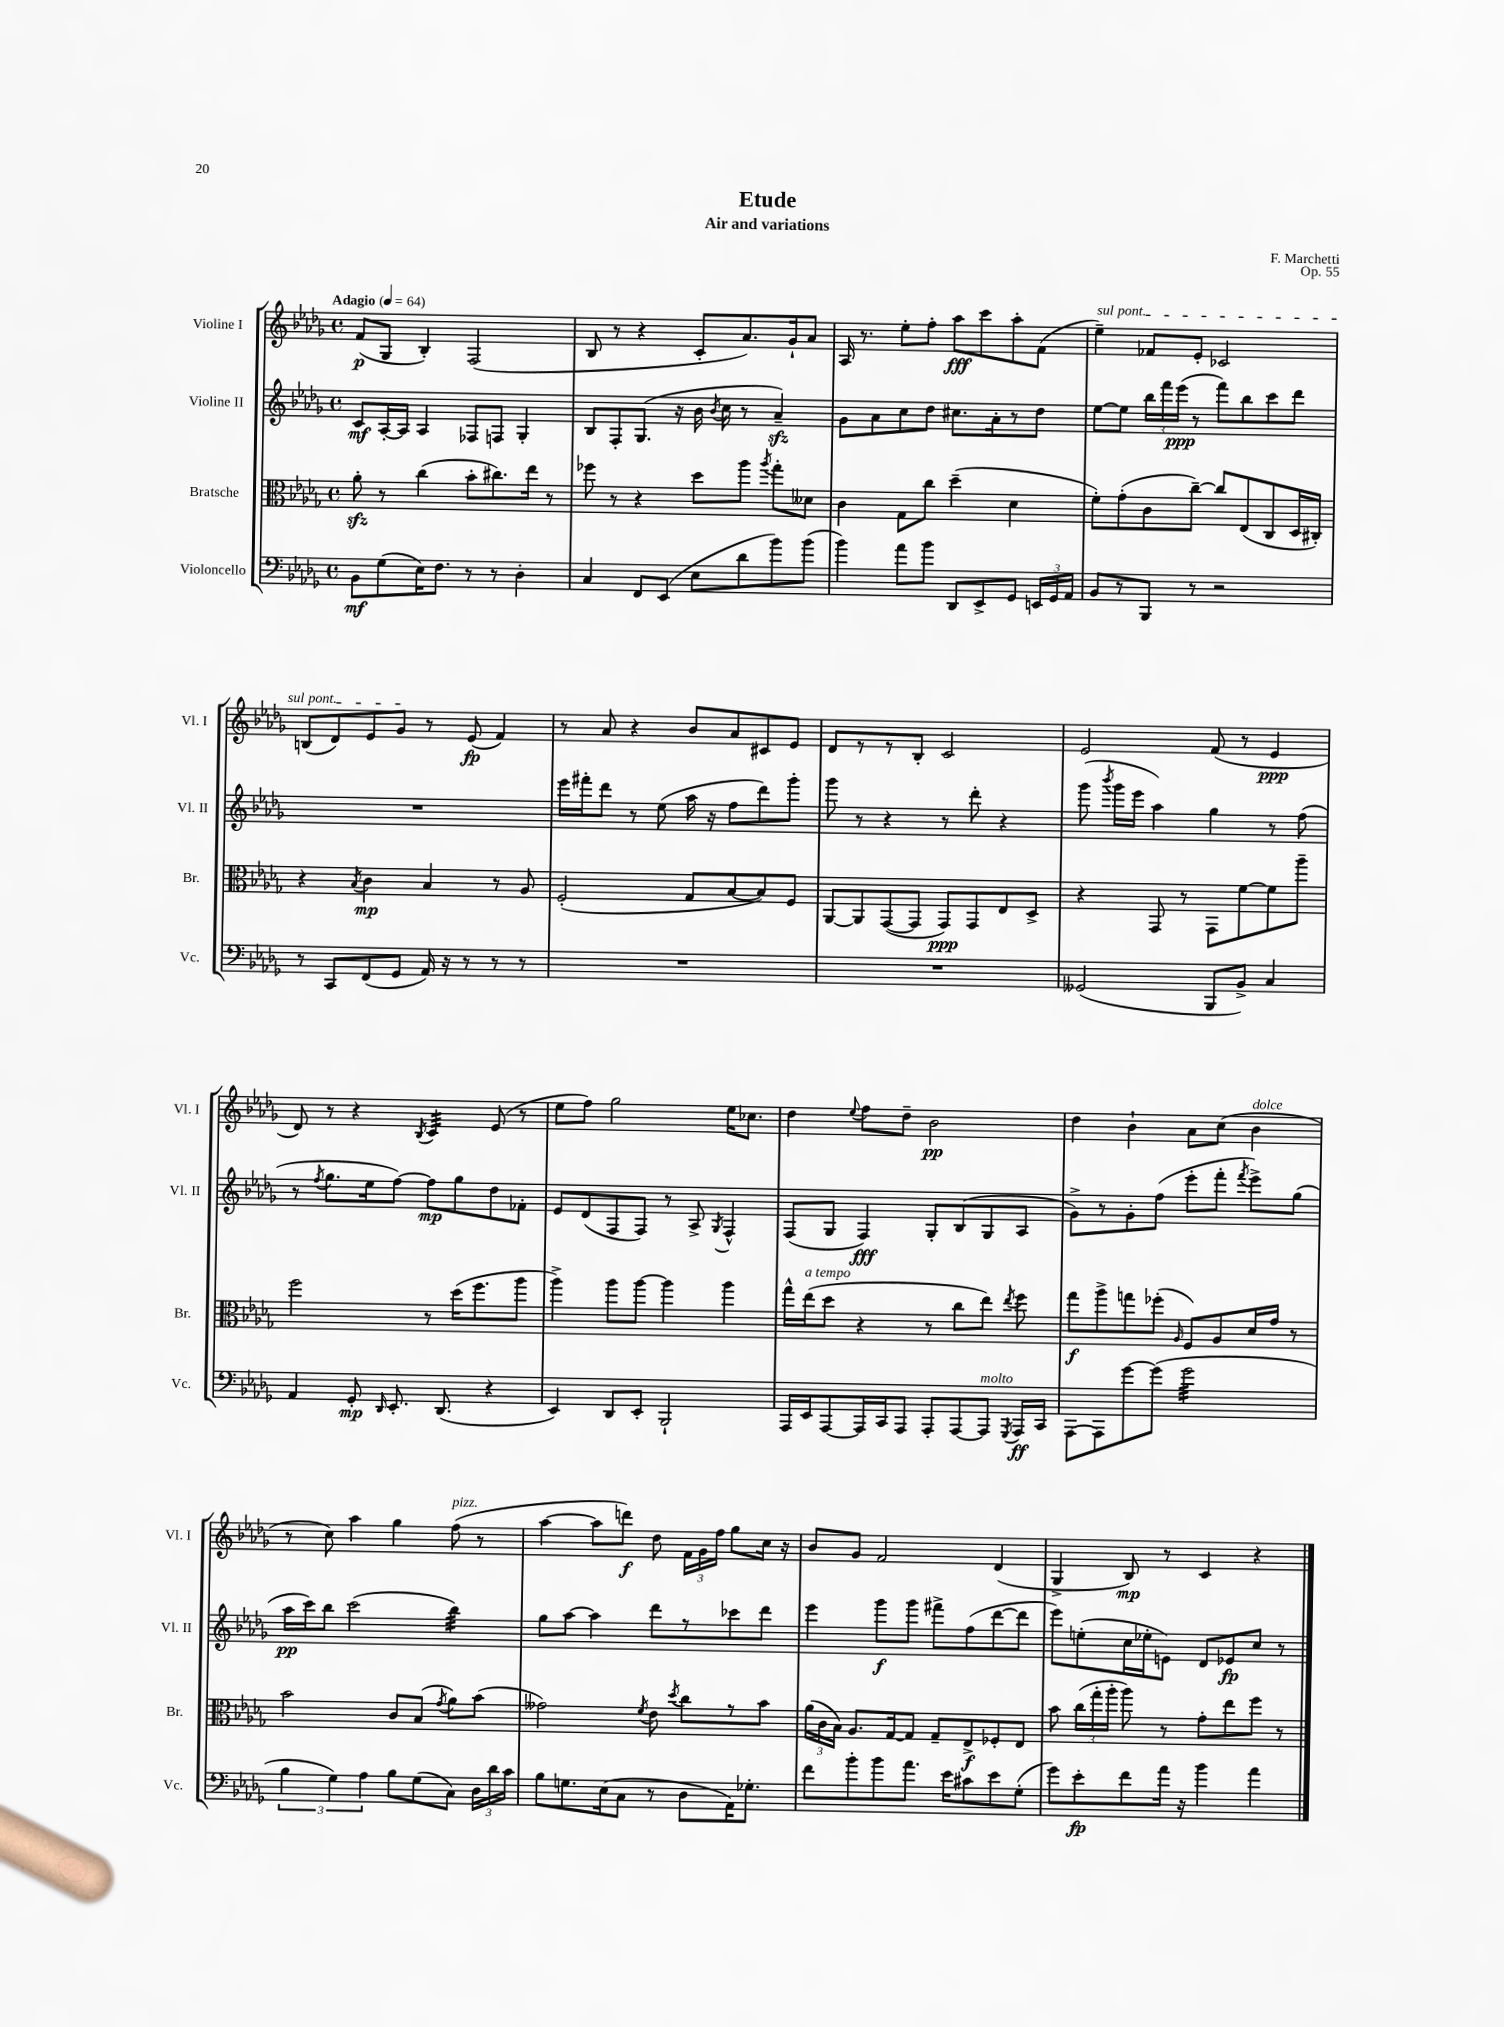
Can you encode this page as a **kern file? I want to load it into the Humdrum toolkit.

**kern	**kern	**kern	**kern
*staff4	*staff3	*staff2	*staff1
*clefF4	*clefC3	*clefG2	*clefG2
*k[b-e-a-d-g-]	*k[b-e-a-d-g-]	*k[b-e-a-d-g-]	*k[b-e-a-d-g-]
*M4/4	*M4/4	*M4/4	*M4/4
*met(c)	*met(c)	*met(c)	*met(c)
*MM64	*MM64	*MM64	*MM64
8BB-	8a-'	8c	(8f
(8G-	8r	[16A-'	8G-
.	.	16A-]	.
16E-)	(4cc	4A-	4B-')
8.F	.	.	.
8r	8b-'	8F-	(2F
8r	8.cc#)	8F	.
4D-'	.	4G-'	.
.	16ee-	.	.
.	8r	.	.
=	=	=	=
4C	8ff-	8B-	8B-
.	8r	8F'	8r
8FF	4r	(8.G-	4r
(8EE-	.	.	.
.	.	16r	.
8E-	8dd-	16b-	8c'
.	.	8qb-	.
.	.	16cc	.
8d-	8aa-	8r	8.a-)
.	8qaa-	.	.
8b-)	8gg-'	4a-~)	.
.	.	.	16g-`
(8b-	8d--	.	8a-
=	=	=	=
4b-)	4c	8g-	16A-
.	.	.	8.r
.	.	8a-	.
8a-	8G-	8cc	8ee-'
8b-	8cc	8dd-	8ff'
8DD-	(4dd-~	8.cc#	8aa-
8EE-^	.	.	8ccc
.	.	16a-'	.
8GG-	4d-	8r	8aa-'
24EE	.	8dd-	(8f
24GG-	.	.	.
24AA-	.	.	.
=	=	=	=
8BB-	8f')	[8ee-	4ee-~)
8r	(8g-'	8ee-]	.
8BBB-	8c	24bb-	8f-
.	.	24fff	.
.	.	(24eee-	.
8r	[8cc~)	8r	8e-'
2r	8cc]	8fff)	2c-
.	(8E-	8bb-	.
.	8C	8ccc	.
.	16D-	8ddd-	.
.	16C#')	.	.
=	=	=	=
8r	4r	1r	(8B
8CC	.	.	8d-)
.	8qB-	.	.
(8FF	4c	.	8e-
8GG-	.	.	8g-
16AA-)	4B-	.	8r
16r	.	.	.
8r	.	.	(8e-
8r	8r	.	4f)
8r	8A-	.	.
=	=	=	=
1r	(2F'	16eee-	8r
.	.	16fff#'	.
.	.	8ddd-	8a-
.	.	8r	4r
.	.	(8ee-	.
.	8G-	16aa-	8b-
.	.	16r	.
.	[8B-	8ff	8a-
.	8B-])	8ddd-)	8c#
.	8F	8ggg-'	8e-
=	=	=	=
1r	[8AA-	8ggg-	8d-
.	8AA-]	8r	8r
.	([8GG-	4r	8r
.	8GG-]	.	8B-'
.	8GG-)	8r	2c
.	8GG-	8ddd-'	.
.	8E-	4r	.
.	8D-^	.	.
=	=	=	=
(2GG--	4r	(8ggg-	2e-
.	.	8qbbb-	.
.	.	16ggg-	.
.	.	16eee-	.
.	8GG-	4aa-)	.
.	8r	.	.
8BBB-	8GG-	4gg-	(8f
8BB-^)	[8f	.	8r
4C	8f]	8r	4e-
.	8aa-~	(8ff	.
=	=	=	=
4AA-	2ff	8r	8d-)
.	.	8qff	.
.	.	8.gg-	8r
8GG-'	.	.	4r
.	.	16ee-	.
16qqDD-	.	.	.
8.EE-'	.	[8ff)	.
.	.	.	8qB-
.	8r	8ff]	4c
(8.DD-	.	.	.
.	(16dd-	8gg-	.
.	8.ff	.	.
4r	.	8dd-	(8e-
.	8aa-	8f-'	8r
=	=	=	=
4EE-)	4aa-^)	8e-	8ee-
.	.	(8d-	8ff)
8DD-	8aa-	8F	2gg-
8EE-'	[8aa-	8F)	.
2BBB-`	4aa-]	8r	.
.	.	8A-^	.
.	.	8qG-	.
.	4aa-	4F^^	16ee-
.	.	.	8.cc-
=	=	=	=
16AAA-	16gg-^^	(8F	4dd-
16EE-	(16ee-	.	.
[8AAA-	8dd-	8G-	.
.	.	.	8qqee-
16AAA-]	4r	4F)	8ff
16CC	.	.	.
8AAA-	.	.	8dd-~
8AAA-'	8r	8G-'	2b-
[8AAA-	8cc	(8B-	.
8AAA-]	8ee-)	8G-	.
8qGGG-	8qee-	.	.
16AAA-	8ff	8A-	.
16CC	.	.	.
=	=	=	=
[8AAA-	8gg-	8g-^)	4dd-
8AAA-]	8aa-^	8r	.
[8g-	8gg	8g-'	4b-`
(8g-]	(8ff-'	(8ff	.
.	16qqA-	.	.
2g-	8F)	8eee-'	8a-
.	8A-	8fff'	(8cc
.	.	8qfff	.
.	16d-	8eee-^)	4b-
.	16g-	.	.
.	8r	(8gg-	.
=	=	=	=
6B-	2b-	16aa-	8r
.	.	16ccc)	.
.	.	8bb-	8cc)
6G-)	.	.	.
.	.	(2ccc	4aa-
6A-	.	.	.
8B-	8c	.	4gg-
(8G-	(8B-	.	.
.	8qg-	.	.
8C)	8a-)	4bb-)	(8ff
24D-	(8b-	.	8r
24d-	.	.	.
24c	.	.	.
=	=	=	=
8B-	2g--)	8gg-	[4aa-
8.G	.	[8aa-	.
.	.	4aa-]	8aa-]
(16E-	.	.	.
8C	.	.	8ddd)
.	8qf	.	.
8r	8e-	8ddd-	8dd-
.	8qdd-	.	.
8D-	8cc	8r	24f
.	.	.	24g-
.	.	.	24ff
16AA-)	8r	8ccc-	8gg-
8.G-'	.	.	.
.	8b-	8ddd-	16cc
.	.	.	16r
=	=	=	=
8f	(24a-	4eee-	8b-
.	24c	.	.
.	24B-)	.	.
8b-'	8.A-	.	8g-
8b-	.	8ggg-	2f
.	[16G-	.	.
8.a-	8G-]	8ggg-	.
.	8G-~	8fff#^	.
16e-	.	.	.
8c#	8E-^	(8ff	.
8e-	8F-'	[8ddd-	(4d-
(8G-'	8E-	8ddd-]	.
=	=	=	=
8g-)	8b-	8eee-)	4G-^
8e-'	(24cc	(8ee'	.
.	24gg-'	.	.
.	24aa-'	.	.
8f	8aa-)	16cc	8B-)
.	.	16ee-'	.
16a-	8r	8e)	8r
16r	.	.	.
4b-	8g-'	8d-	4c
.	8ee-	8e-	.
4a-	8ff	8cc	4r
.	8r	8r	.
==	==	==	==
*-	*-	*-	*-
